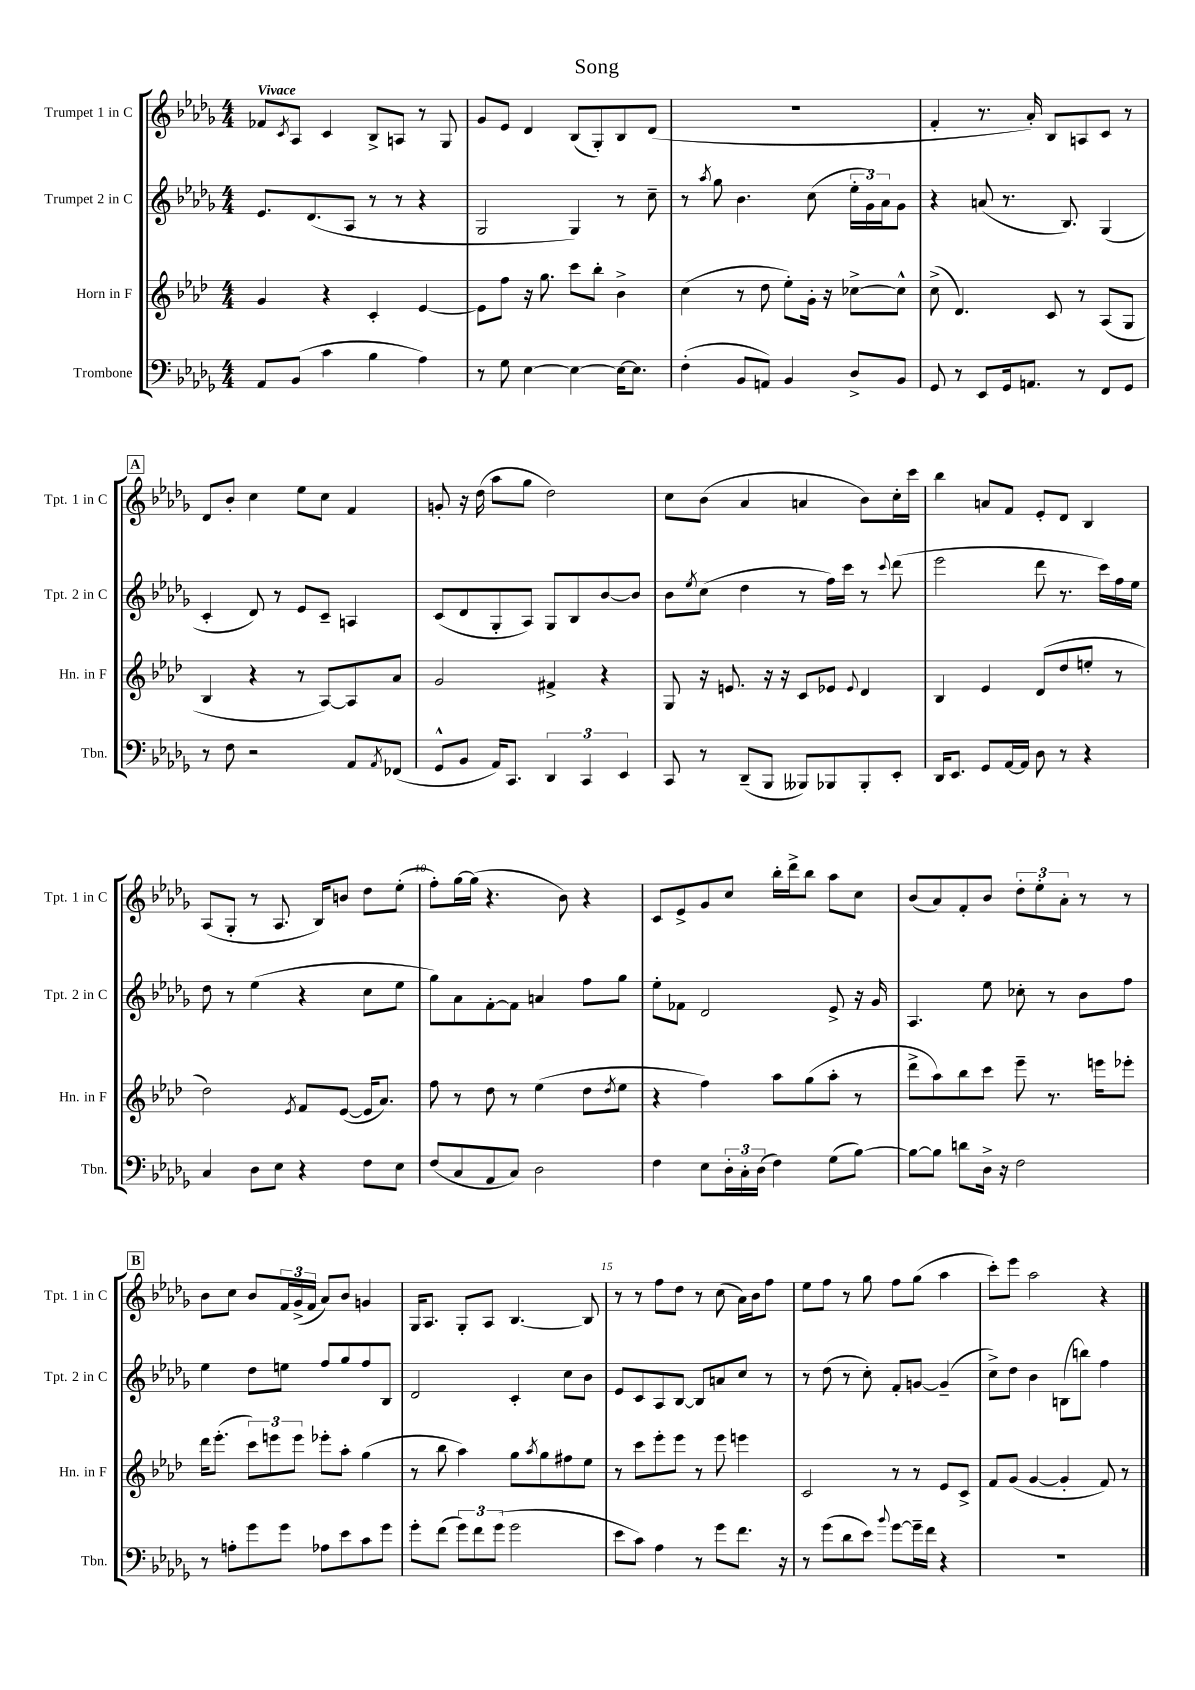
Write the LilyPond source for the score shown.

\header { title = "Song" }
<<
\new StaffGroup <<
\new Staff = "s0" \with { instrumentName = "Trumpet 1 in C" shortInstrumentName = "Tpt. 1 in C" } {
    \clef treble \key des \major \numericTimeSignature \time 4/4 \tempo "Vivace"
    fes'8 \acciaccatura { c'8 } aes8 c'4 bes8-> a8 r8 ges8 |
    ges'8 ees'8 des'4 bes8( ges8-.) bes8 des'8( |
    R1 |
    f'4-. r8. aes'16-.) bes8 a8 c'8 r8 |
    \mark \markup { \box "A" } des'8 bes'8-. c''4 ees''8 c''8 f'4 |
    g'8-. r16 des''16( aes''8 ges''8 des''2) |
    c''8 bes'8( aes'4 a'4 bes'8) c''16-. c'''16 |
    bes''4 a'8 f'8 ees'8-. des'8 bes4 |
    aes8( ges8-. r8 aes8. bes16) b'8 des''8 ees''8-.( |
    f''8-.) ges''16~ ges''16( r4. bes'8) r4 |
    c'8 ees'8-> ges'8 c''8 bes''16-. des'''16-> bes''8 aes''8 c''8 |
    bes'8( aes'8) f'8-. bes'8 \tuplet 3/2 { des''8-. ees''8-. aes'8-. } r8 r8 |
    \mark \markup { \box "B" } bes'8 c''8 bes'8 \tuplet 3/2 { f'16 ges'16->( f'16 } aes'8) bes'8 g'4 |
    ges16 aes8. ges8-. aes8 bes4.~ bes8 |
    r8 r8 f''8 des''8 r8 c''8( aes'16) bes'16 f''8 |
    ees''8 f''8 r8 ges''8 f''8 ges''8( aes''4 |
    c'''8-.) ees'''8 aes''2 r4 \bar "|." |
}
\new Staff = "s1" \with { instrumentName = "Trumpet 2 in C" shortInstrumentName = "Tpt. 2 in C" } {
    \clef treble \key des \major \numericTimeSignature \time 4/4
    ees'8. des'8.( aes8 r8 r8 r4 |
    ges2 ges4) r8 c''8-- |
    r8 \acciaccatura { aes''8 } ges''8 bes'4. c''8( \tuplet 3/2 { ees''16-. ges'16) aes'16 } ges'8 |
    r4 a'8( r8. bes8.) ges4( |
    \mark \markup { \box "A" } c'4-. des'8) r8 ees'8 c'8-- a4 |
    c'8( des'8 ges8-. aes8) ges8 bes8 bes'8~ bes'8 |
    bes'8 \acciaccatura { ees''8 } c''8( des''4 r8 f''16) c'''16 r8 \appoggiatura { c'''8 } des'''8( |
    ees'''2 des'''8 r8. c'''16) f''16 ees''16 |
    des''8 r8 ees''4( r4 c''8 ees''8 |
    ges''8) aes'8 f'8~-. f'8 a'4 f''8 ges''8 |
    ees''8-. fes'8 des'2 ees'8-> r16 ges'16 |
    aes4. ees''8 ces''8-. r8 bes'8 f''8 |
    \mark \markup { \box "B" } ees''4 des''8 e''8 f''8 ges''8 f''8 bes8 |
    des'2 c'4-. c''8 bes'8 |
    ees'8 c'8 aes8 bes8~ bes8 a'8 c''8 r8 |
    r8 des''8( r8 c''8-.) f'8-. g'8~ g'4--( |
    c''8->) des''8 bes'4 b8( b''8) f''4 \bar "|." |
}
\new Staff = "s2" \with { instrumentName = "Horn in F" shortInstrumentName = "Hn. in F" } {
    \clef treble \key aes \major \numericTimeSignature \time 4/4
    g'4 r4 c'4-. ees'4~ |
    ees'8 f''8 r16 g''8. c'''8 bes''8-. bes'4-> |
    c''4( r8 des''8 ees''8-.) g'16-. r16 ces''8~-> ces''8-^ |
    c''8->( des'4.) c'8 r8 aes8( g8 |
    \mark \markup { \box "A" } bes4 r4 r8 aes8~) aes8 aes'8 |
    g'2 fis'4-> r4 |
    g8 r16 e'8. r16 r16 c'8 ees'8 \appoggiatura { ees'8 } des'4 |
    bes4 ees'4 des'8( des''8 e''8-. r8 |
    des''2) \acciaccatura { ees'8 } f'8 ees'8~( ees'16 aes'8.) |
    f''8 r8 des''8 r8 ees''4( des''8 \acciaccatura { des''8 } ees''8 |
    r4 f''4) aes''8 g''8( aes''8-. r8 |
    des'''8-> aes''8) bes''8 c'''8 ees'''8-- r8. e'''16 ees'''8-. |
    \mark \markup { \box "B" } des'''16 ees'''8.-.( \tuplet 3/2 { c'''8) e'''8 e'''8 } ees'''8-. aes''8-. g''4( |
    r8 bes''8 aes''4) g''8 \acciaccatura { aes''8 } g''8 fis''8 ees''8 |
    r8 c'''8 ees'''8-. ees'''8 r8 ees'''8 e'''4 |
    c'2 r8 r8 ees'8 c'8-> |
    f'8 g'8( g'4~ g'4-. f'8) r8 \bar "|." |
}
\new Staff = "s3" \with { instrumentName = "Trombone" shortInstrumentName = "Tbn." } {
    \clef bass \key des \major \numericTimeSignature \time 4/4
    aes,8 bes,8( c'4 bes4 aes4) |
    r8 ges8 ees4~ ees4~ ees16~ ees8. |
    f4-.( bes,8 a,8) bes,4 des8-> bes,8 |
    ges,8 r8 ees,8 ges,16 a,8. r8 f,8 ges,8 |
    \mark \markup { \box "A" } r8 f8 r2 aes,8 \acciaccatura { aes,8 } fes,8( |
    ges,8-^ bes,8 aes,16) c,8. \tuplet 3/2 { des,4 c,4 ees,4 } |
    c,8 r8 des,8--( bes,,8 beses,,8) bes,,8 bes,,8-. ees,8-. |
    des,16 ees,8. ges,8 aes,16~ aes,16 des8 r8 r4 |
    c4 des8 ees8 r4 f8 ees8 |
    f8( c8 aes,8 c8) des2 |
    f4 ees8 \tuplet 3/2 { des16-. c16-. des16( } f4) ges8( bes8~) |
    bes8~ bes8 d'8 des16-> r16 f2 |
    \mark \markup { \box "B" } r8 a8-. ges'8 ges'8 aes8 ees'8 c'8 ges'8 |
    ges'8-. f'8( \tuplet 3/2 { ges'8) f'8 ges'8( } ges'2 |
    ees'8 c'8) aes4 r8 ges'8 f'8. r16 |
    r8 ges'8( des'8 ees'8) \appoggiatura { bes'8 } ges'8~ ges'16-- f'16 r4 |
    r1 \bar "|." |
}
>>
>>
\layout { \context { \Score \override BarNumber.break-visibility = ##(#f #t #t) barNumberVisibility = #(every-nth-bar-number-visible 5) } }
